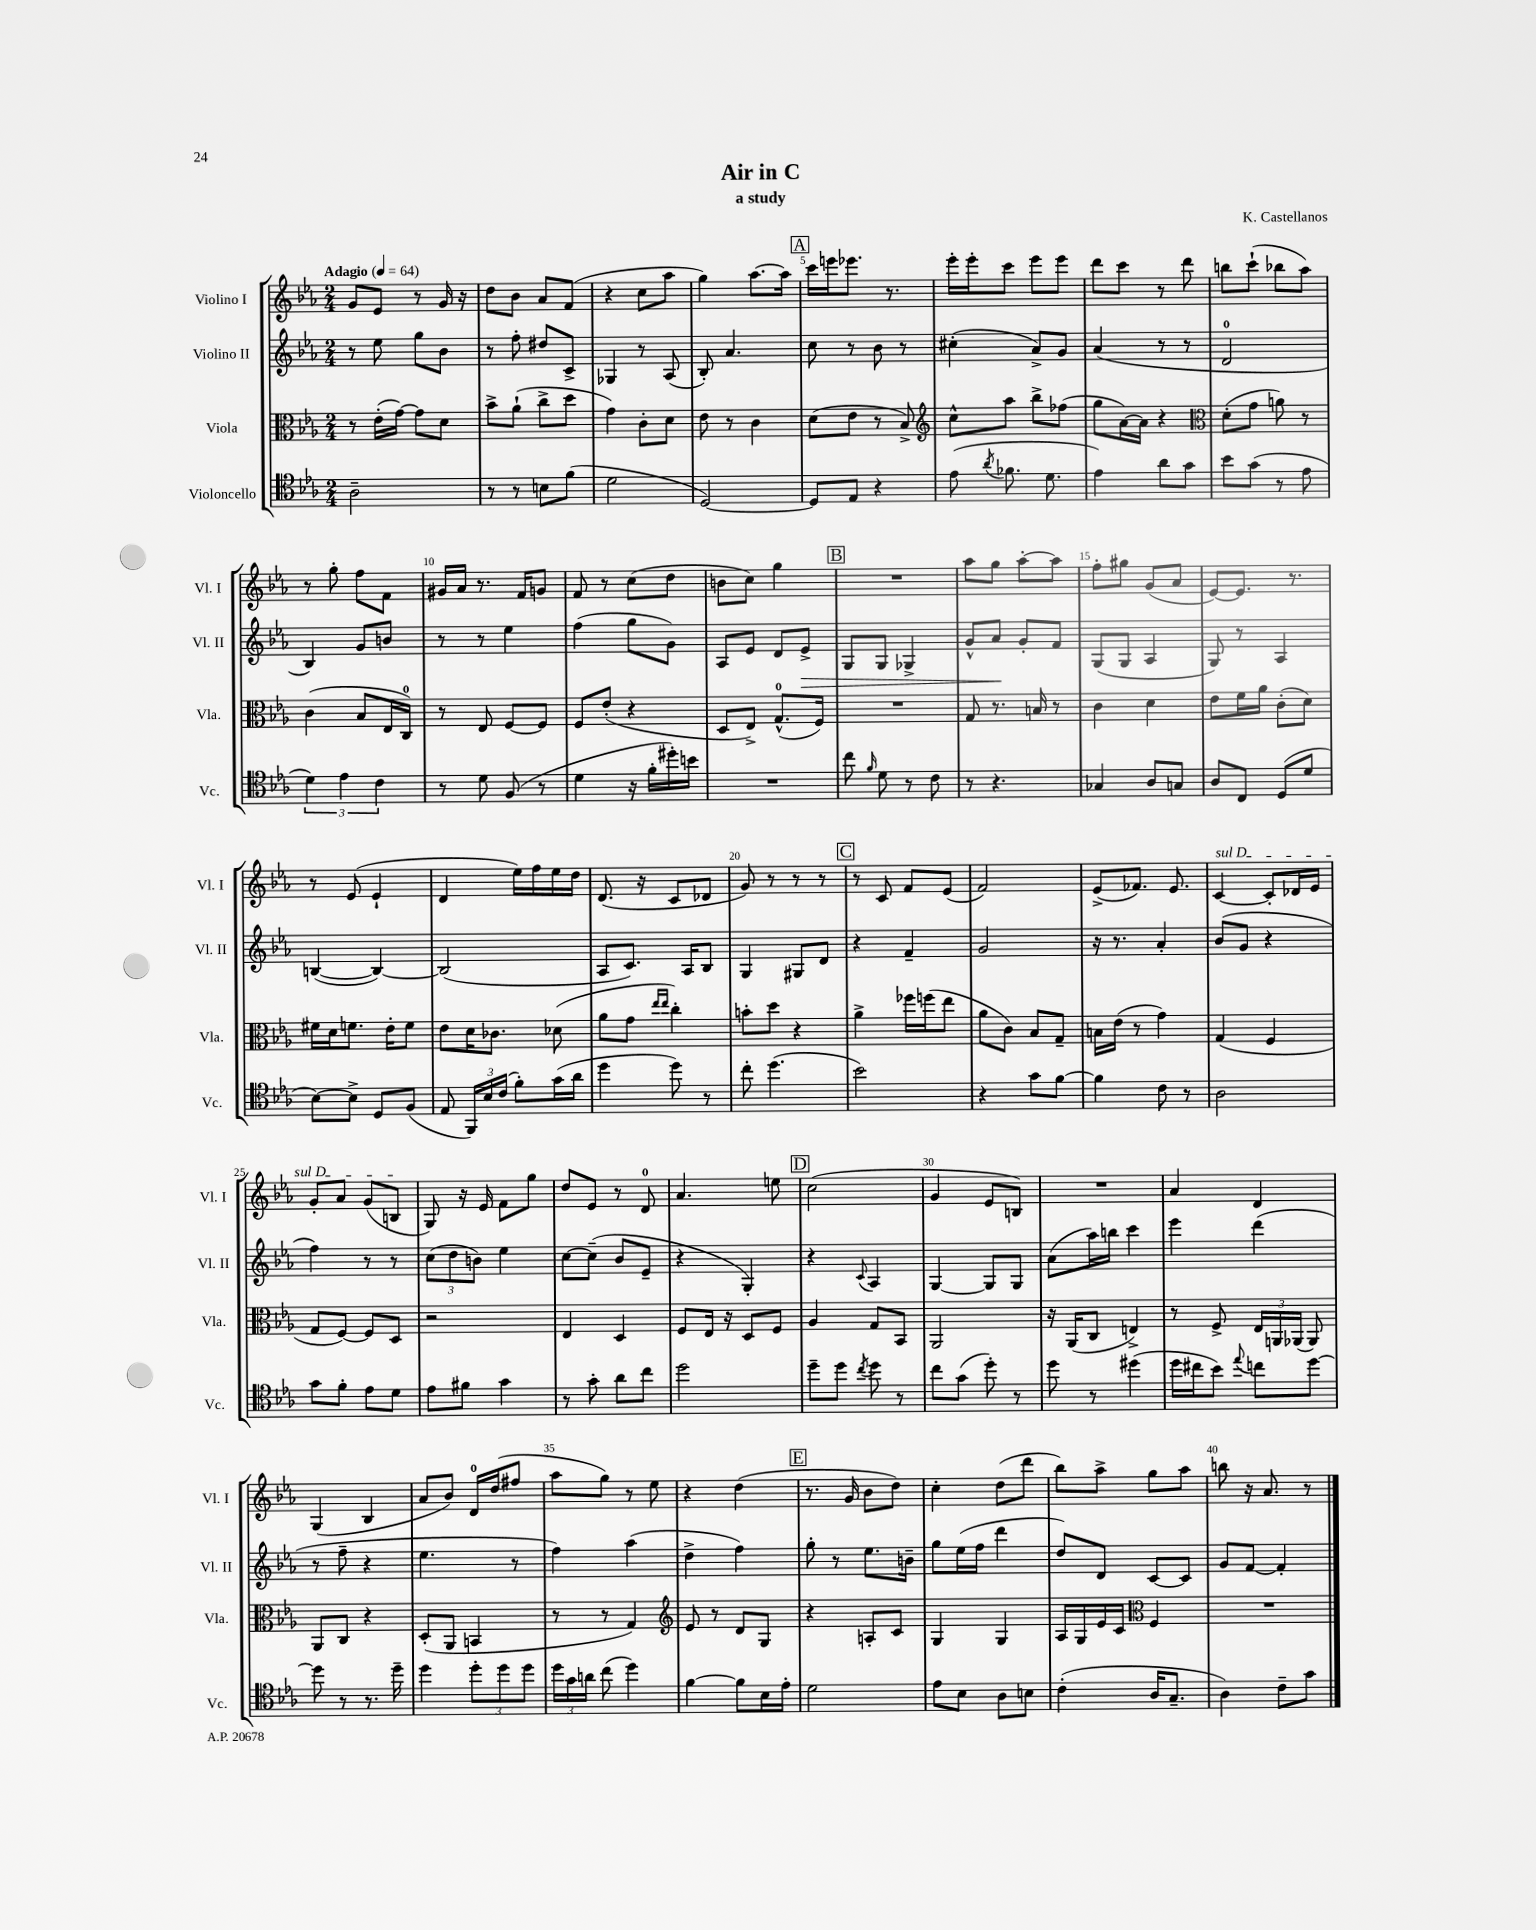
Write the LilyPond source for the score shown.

\header { title = "Air in C" composer = "K. Castellanos" subtitle = "a study" }
<<
\new StaffGroup <<
\new Staff = "s0" \with { instrumentName = "Violino I" shortInstrumentName = "Vl. I" } {
    \clef treble \key ees \major \numericTimeSignature \time 2/4 \tempo "Adagio" 4 = 64
    \autoBeamOff g'8[ ees'8] r8 g'16 r16 |
    d''8[ bes'8] aes'8[ f'8]( |
    r4 c''8[ aes''8] |
    g''4) aes''8.[~ aes''16] |
    \mark \markup { \box "A" } c'''16[ e'''16 ees'''8.] r8. |
    ees'''16[-. ees'''16-. c'''8] ees'''8[ ees'''8] |
    d'''8[ c'''8] r8 d'''8 |
    b''8[ c'''8]-!( bes''8[ aes''8]) |
    r8 g''8-. f''8[ f'8] |
    gis'16[ aes'16] r8. f'16[ g'8] |
    f'8 r8 c''8[( d''8] |
    b'8[ c''8]) g''4 |
    \mark \markup { \box "B" } R2 |
    aes''8[ g''8] aes''8[~-. aes''8] |
    f''8[-. gis''8] g'8[( aes'8] |
    ees'8[~) ees'8.] r8. |
    r8 ees'8( ees'4-! |
    d'4 ees''16[) f''16 ees''16 d''16] |
    d'8.( r16 c'8[ des'8] |
    g'8) r8 r8 r8 |
    \mark \markup { \box "C" } r8 c'8 f'8[ ees'8]( |
    f'2) |
    ees'8[->( fes'8.]) ees'8. |
    \once \override TextSpanner.bound-details.left.text = \markup { \italic "sul D" } c'4~\startTextSpan c'8[-. des'16 ees'16] |
    g'8[-. aes'8] g'8[( b8]\stopTextSpan |
    g8) r16 ees'16 f'8[ g''8] |
    d''8[ ees'8] r8 d'8-0 |
    aes'4. e''8 |
    \mark \markup { \box "D" } c''2( |
    g'4 ees'8[ b8]) |
    R2 |
    aes'4 d'4 |
    g4( bes4 |
    aes'8[ bes'8]) d'16[-0 d''16( fis''8] |
    aes''8[ g''8]) r8 ees''8 |
    r4 d''4( |
    \mark \markup { \box "E" } r8. g'16 bes'8[ d''8]) |
    c''4-. d''8[( d'''8] |
    bes''8[) aes''8]-> g''8[ aes''8] |
    b''8 r16 aes'8. r8 \bar "|." |
}
\new Staff = "s1" \with { instrumentName = "Violino II" shortInstrumentName = "Vl. II" } {
    \clef treble \key ees \major \numericTimeSignature \time 2/4
    \autoBeamOff r8 ees''8 g''8[ bes'8] |
    r8 f''8-. dis''8[ c'8]-> |
    ges4 r8 aes8( |
    bes8-.) aes'4. |
    \mark \markup { \box "A" } c''8 r8 bes'8 r8 |
    cis''4-.( aes'8[->) g'8] |
    aes'4( r8 r8 |
    d'2-0 |
    bes4) g'8[ b'8] |
    r8 r8 ees''4 |
    f''4( g''8[ g'8]) |
    aes8[ ees'8] d'8[ ees'8]->\> |
    \mark \markup { \box "B" } g8[ g8] ges4-> |
    g'8[-^ aes'8]\! g'8[-. f'8] |
    g8[( g8] aes4 |
    g8) r8 aes4 |
    b4~( b4~) |
    b2( |
    aes8[ c'8.]) aes16[ bes8] |
    g4 gis8[ d'8] |
    \mark \markup { \box "C" } r4 f'4-- |
    g'2 |
    r16 r8. aes'4-. |
    bes'8[( g'8] r4 |
    f''4) r8 r8 |
    \tuplet 3/2 { c''8[( d''8 b'8]) } ees''4 |
    c''8[~ c''8]--( bes'8[ ees'8]-- |
    r4 g4-.) |
    \mark \markup { \box "D" } r4 \appoggiatura { c'8 } aes4 |
    g4~ g8[ g8] |
    aes'8[( aes''16) b''16] c'''4 |
    ees'''4 d'''4( |
    r8 f''8-- r4 |
    ees''4. r8 |
    f''4) aes''4( |
    d''4-> f''4) |
    \mark \markup { \box "E" } g''8-. r8 ees''8.[ b'16]-- |
    g''8[ ees''16( f''16] d'''4 |
    d''8[) d'8] c'8[~ c'8] |
    g'8[ f'8]~ f'4-. \bar "|." |
}
\new Staff = "s2" \with { instrumentName = "Viola" shortInstrumentName = "Vla." } {
    \clef alto \key ees \major \numericTimeSignature \time 2/4
    \autoBeamOff r8 ees'16[-.( g'16]~) g'8[ d'8] |
    bes'8[-> aes'8]-!( c''8[-> d''8] |
    g'4) c'8[-. d'8] |
    ees'8 r8 c'4 |
    \mark \markup { \box "A" } d'8[( ees'8] r8 bes8->) |
    \clef treble c''8[-^ aes''8] bes''8[-> fes''8]( |
    g''8[ aes'16~) aes'16] r4 |
    \clef alto d'8[-.( g'8] a'8) r8 |
    c'4( bes8[ ees16 c16]-0) |
    r8 ees8 f8[~ f8] |
    f8[ ees'8]-.( r4 |
    d8[ ees8]->) g8.[-0-^( f16]) |
    \mark \markup { \box "B" } R2 |
    g8 r8. b16 r8 |
    c'4 d'4 |
    ees'8[ f'16 aes'16] c'8[-.( d'8]) |
    fis'16[ d'16 f'8.] ees'16[-. f'8] |
    ees'8[ d'16 ces'8.] des'8( |
    aes'8[ g'8] \grace { ees''16[ ees''16] } c''4-.) |
    b'8[-. d''8] r4 |
    \mark \markup { \box "C" } aes'4-> fes''16[ f''16( ees''8] |
    aes'8[ c'8]) bes8[ g8]-- |
    b16[ ees'16]( r8 g'4) |
    g4( f4 |
    g8[ f8]~) f8[ d8] |
    r2 |
    ees4 d4 |
    f8[ ees16] r16 d8[ f8] |
    \mark \markup { \box "D" } aes4 g8[ bes,8] |
    aes,2 |
    r16 aes,16[( c8] e4->) |
    r8 f8-> \tuplet 3/2 { ees16[ a,16 aes,16]( } aes,8) |
    aes,8[ c8] r4 |
    d8[-.( aes,8] b,4 |
    r8 r8 g4) |
    \clef treble ees'8 r8 d'8[ g8] |
    \mark \markup { \box "E" } r4 a8[-. c'8] |
    g4 g4 |
    aes16[ g16 ees'16 c'16] \clef alto f4 |
    R2 \bar "|." |
}
\new Staff = "s3" \with { instrumentName = "Violoncello" shortInstrumentName = "Vc." } {
    \clef tenor \key ees \major \numericTimeSignature \time 2/4
    \autoBeamOff aes2-- |
    r8 r8 b8[ f'8]( |
    d'2 |
    d2~) |
    \mark \markup { \box "A" } d8[ ees8] r4 |
    ees'8( \acciaccatura { aes'8 } fes'8. d'8. |
    ees'4) aes'8[ g'8] |
    bes'8[ g'8]( r8 ees'8 |
    \tuplet 3/2 { d'4) ees'4 c'4 } |
    r8 d'8 f8( r8 |
    d'4 r16 f'16[-. dis''16-.) b'16] |
    R2 |
    \mark \markup { \box "B" } c''8 \grace { f'16 } d'8 r8 c'8 |
    r8 r4. |
    ges4 aes8[ g8] |
    aes8[ c8] d8[( d'8] |
    bes8[~) bes8]-> d8[ f8]( |
    ees8 \tuplet 3/2 { f,16[) bes16 c'16]( } f'8[-.) g'16( aes'16] |
    d''4 d''8) r8 |
    c''8-. d''4.( |
    \mark \markup { \box "C" } bes'2) |
    r4 g'8[ f'8]~ |
    f'4 c'8 r8 |
    aes2 |
    g'8[ f'8]-. ees'8[ d'8] |
    ees'8[ fis'8] g'4 |
    r8 g'8-. aes'8[ c''8] |
    d''2 |
    \mark \markup { \box "D" } d''8[-- d''8] \acciaccatura { c''8 } d''8 r8 |
    c''8[ g'8]( d''8-.) r8 |
    d''8 r8 dis''4( |
    d''16[ cis''16 bes'8]) \appoggiatura { ees''8 } c''8[ d''8]~ |
    d''8 r8 r8. d''16-- |
    d''4 \tuplet 3/2 { d''8[-. d''8 d''8] } |
    \tuplet 3/2 { d''16[ g'16 a'16] } c''8( d''4) |
    f'4~ f'8[ bes16 ees'16]-. |
    \mark \markup { \box "E" } d'2 |
    ees'8[ bes8] aes8[ b8] |
    c'4-.( aes16[ g8.]-- |
    aes4) c'8[-- g'8] \bar "|." |
}
>>
>>
\layout { \context { \Score \override BarNumber.break-visibility = ##(#f #t #t) barNumberVisibility = #(every-nth-bar-number-visible 5) } }
